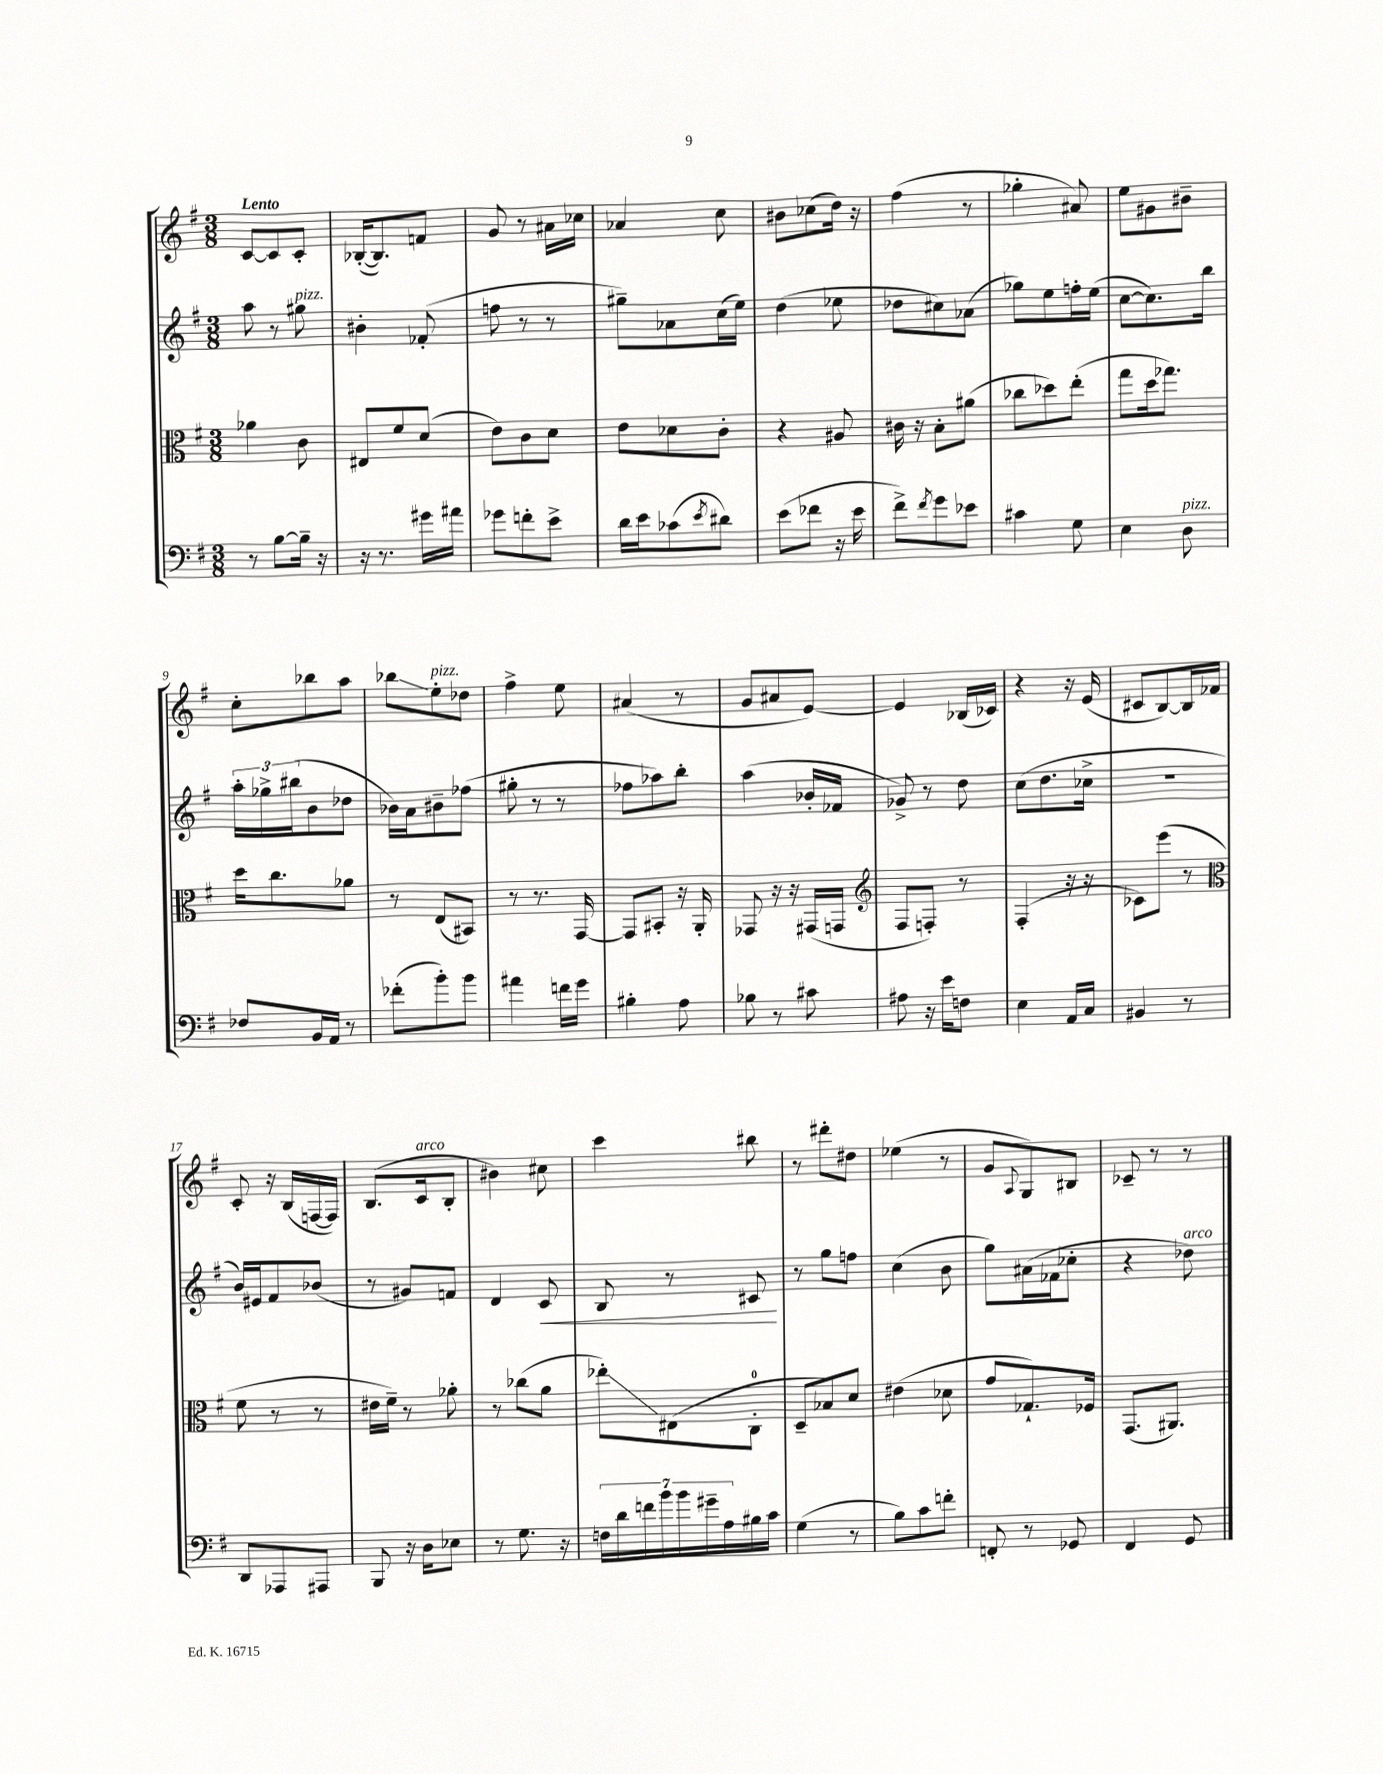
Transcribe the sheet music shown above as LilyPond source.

<<
\new StaffGroup <<
\new Staff = "s0" {
    \clef treble \key g \major \numericTimeSignature \time 3/8 \tempo "Lento"
    c'8~ c'8 c'8-. |
    bes16~-.( bes8.) f'8 |
    g'8 r8 ais'16 ces''16 |
    aes'4 c''8 |
    bis'8 ces''8( d''16) r16 |
    fis''4( r8 |
    ges''4-. ais'8) |
    e''8 gis'8 bis'8-- |
    c''8-. bes''8 a''8 |
    bes''8\glissando e''8-.^\markup { \italic "pizz." } des''8 |
    fis''4-> e''8 |
    ais'4( r8 |
    g'8 ais'8 e'8~) |
    e'4 bes16( ces'16) |
    r4 r16 e'16( |
    cis'8 b8~) b16 fes'16 |
    c'8-. r16 b16( f16~ f16) |
    b8.( c'16^\markup { \italic "arco" } b8-. |
    bis'4) cis''8 |
    c'''4 bis''8 |
    r8 dis'''8-. dis''8 |
    ees''4( r8 |
    g'8 \appoggiatura { a8 } g8) bis8 |
    ces'8-- r8 r8 \bar "|." |
}
\new Staff = "s1" {
    \clef treble \key g \major \numericTimeSignature \time 3/8
    a''8 r8 gis''8^\markup { \italic "pizz." } |
    bis'4-. fes'8-.( |
    f''8 r8 r8 |
    gis''8--) aes'8 c''16( e''16) |
    d''4( ees''8 |
    des''8 cis''8) aes'8( |
    ges''8) e''8 f''16-. e''16( |
    c''8~ c''8.) b''16 |
    \tuplet 3/2 { a''16-. ges''16-> bis''16( } b'8 des''8 |
    bes'16) a'16 bis'8-- fes''8( |
    gis''8-. r8 r8 |
    fes''8 aes''8) b''8-. |
    a''4( bes'16-. fes'16 |
    ges'8->) r8 d''8 |
    c''8( d''8. ces''16-> |
    R4. |
    b'16) eis'16 fis'8 bes'8( |
    r8 gis'8) f'8 |
    d'4 c'8\< |
    b8 r8 cis'8\! |
    r8 g''8 f''8 |
    c''4( b'8 |
    g''8) ais'16( fes'16 ces''8-. |
    r4 des''8^\markup { \italic "arco" }) \bar "|." |
}
\new Staff = "s2" {
    \clef alto \key g \major \numericTimeSignature \time 3/8
    aes'4 c'8 |
    eis8 fis'8 d'8( |
    e'8) c'8 d'8 |
    e'8 des'8 c'8-. |
    r4 ais8 |
    cis'16 r16 b8-. ais'8( |
    ces''8 des''8) e''8-.( |
    g''8 d''16 ges''8.) |
    d''16 c''8. aes'8 |
    r8 e8( bis,8) |
    r8 r8. g,16~ |
    g,8 bis,8-. r16 a,16-. |
    ges,8 r16 r16 gis,16( g,16 |
    \clef treble fis8 f8-.) r8 |
    fis4-.( r16 r16 |
    ces'8) e'''8( r8 |
    \clef alto fis'8 r8 r8 |
    eis'16 fis'16--) r8 aes'8-. |
    r8 ces''8( a'8 |
    ees''8-.\glissando) eis8( c8-0-. |
    d8-- bes8) d'8 |
    eis'4( des'8 |
    g'8 ges8.-!) fes16 |
    g,8.( ais,8.) \bar "|." |
}
\new Staff = "s3" {
    \clef bass \key g \major \numericTimeSignature \time 3/8
    r8 b8~ b16-- r16 |
    r16 r8. gis'16 ais'16 |
    ges'8 f'8-. e'8-> |
    d'16 e'16 ces'8( \acciaccatura { e'8 } dis'8) |
    e'8( fes'8 r16 e'16 |
    fis'8->) \acciaccatura { fis'8 } g'8 ees'8 |
    cis'4 g8 |
    e4 d8^\markup { \italic "pizz." } |
    fes8 b,16 a,16 r8 |
    fes'8-.( b'8-.) b'8 |
    ais'4 f'16 g'16 |
    bis4-. a8 |
    bes8 r8 cis'8 |
    ais8 r16 e'16 f8 |
    e4 a,16 c16 |
    bis,4 r8 |
    d,8 aes,,8 ais,,8 |
    b,,8 r16 d16 ees8 |
    r8 g8. r16 |
    \tuplet 7/4 { f16 d'16 f'16 b'16 b'16 gis'16-- a16 } bis16 c'16 |
    g4( r8 |
    b8) c'8 f'8-. |
    f,8-. r8 ges,8 |
    fis,4 g,8 \bar "|." |
}
>>
>>
